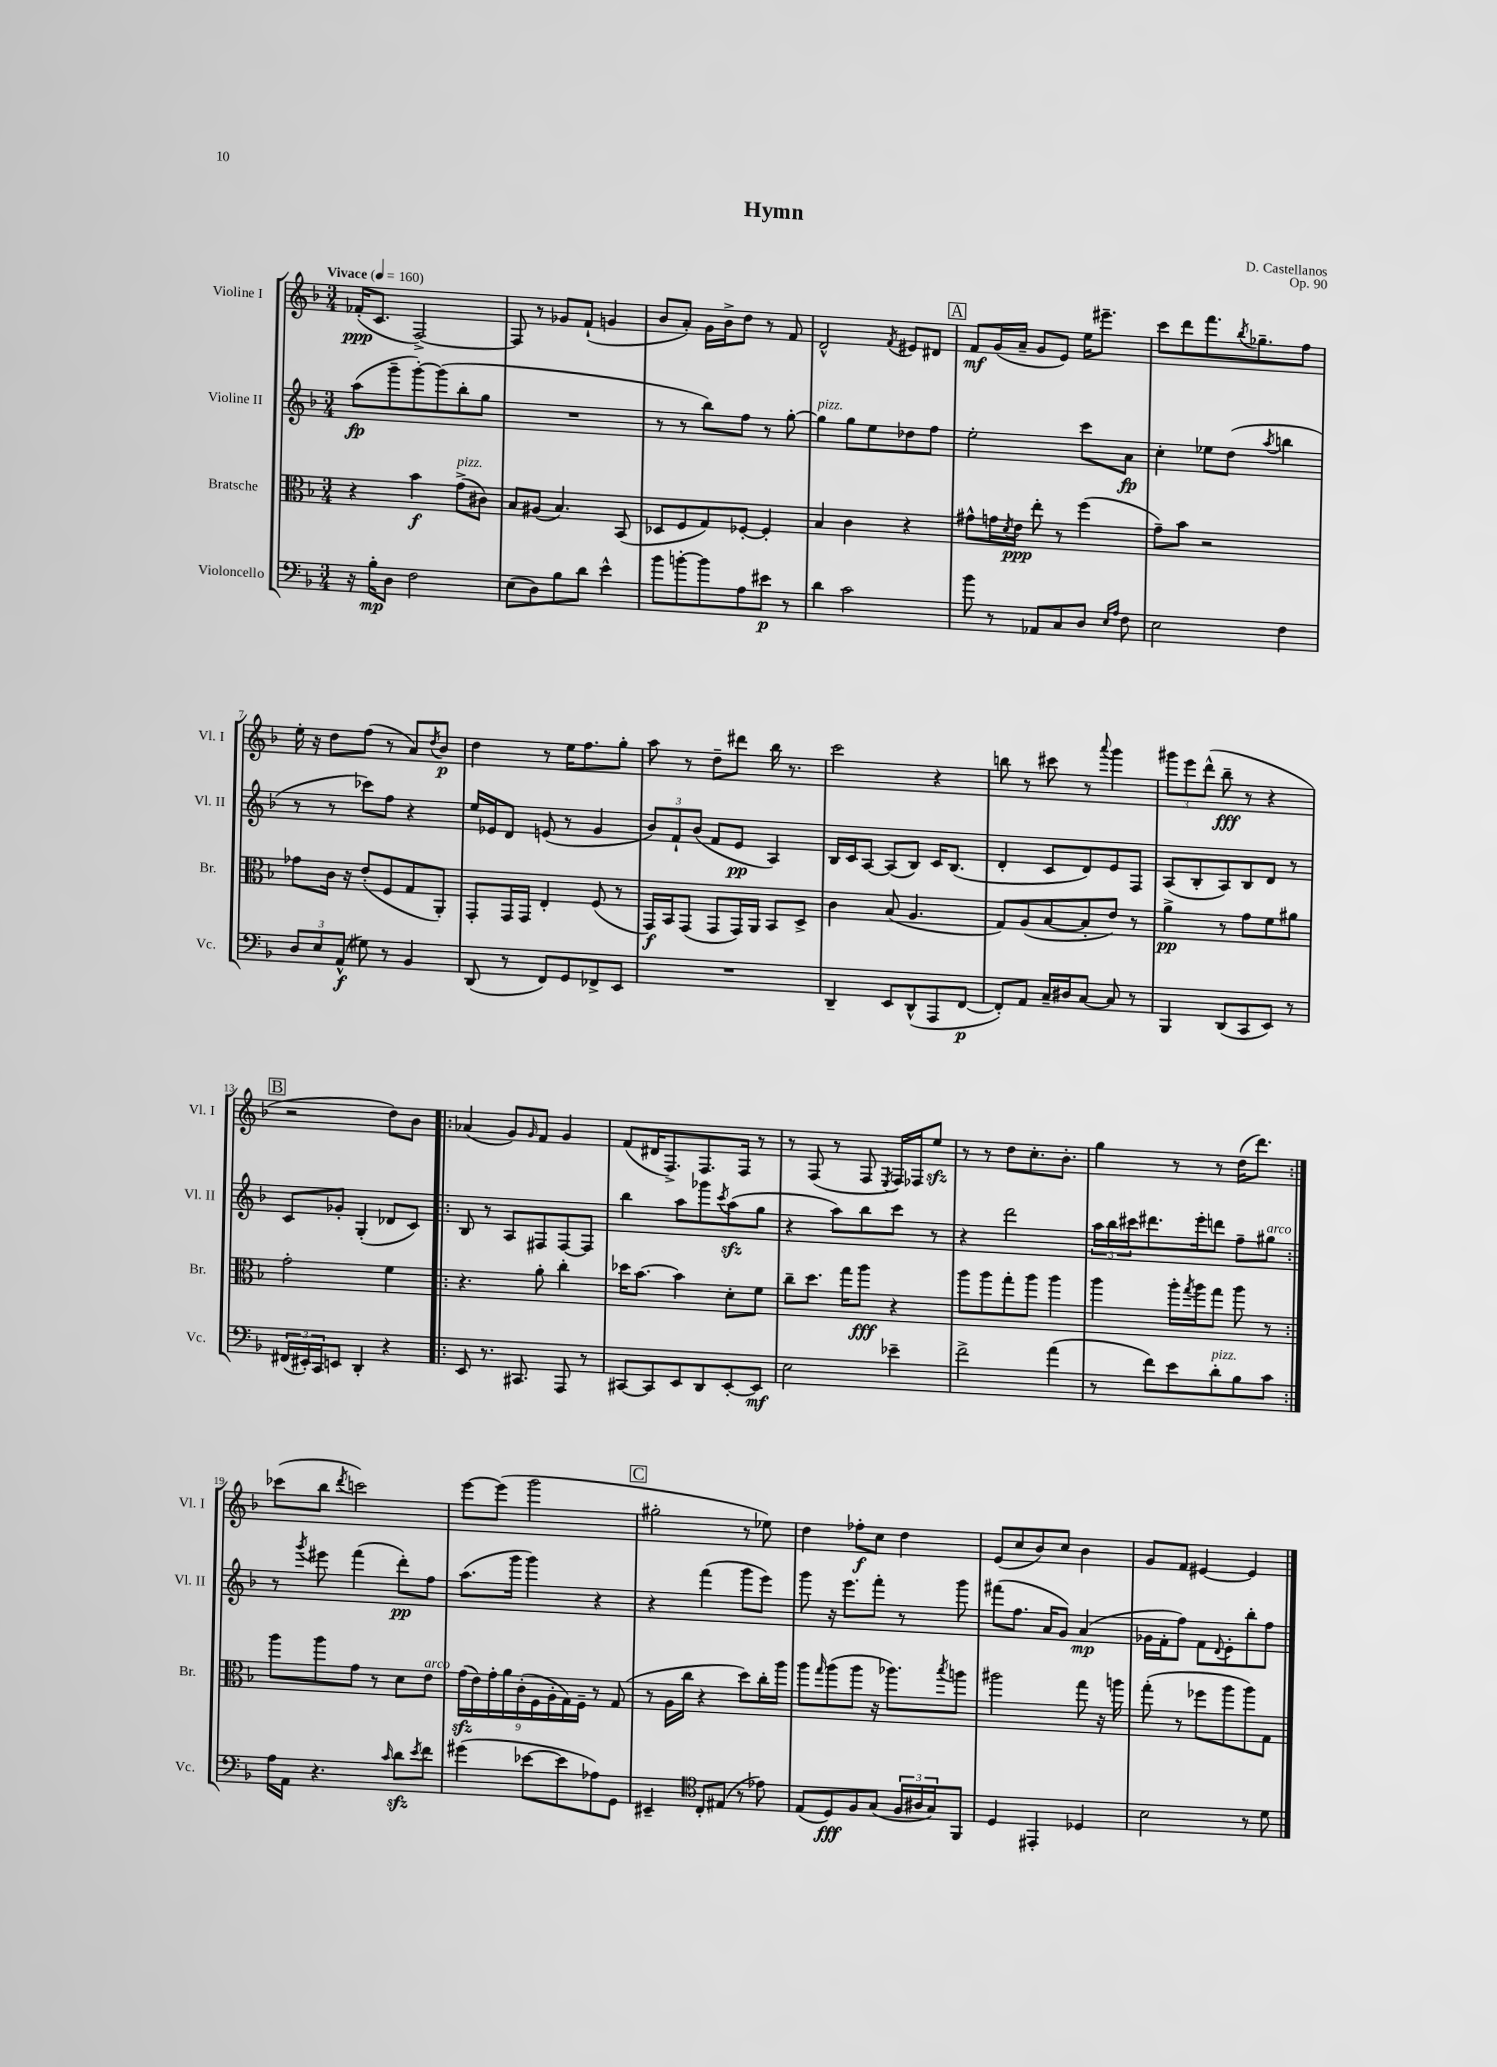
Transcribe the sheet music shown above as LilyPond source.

\header { title = "Hymn" composer = "D. Castellanos" opus = "Op. 90" }
<<
\new StaffGroup <<
\new Staff = "s0" \with { instrumentName = "Violine I" shortInstrumentName = "Vl. I" } {
    \clef treble \key f \major \numericTimeSignature \time 3/4 \tempo "Vivace" 4 = 160
    fes'16-.\ppp( c'8. f2~->) |
    f8 r8 ges'8 f'8-!( g'4 |
    bes'8 a'8-.) g'16 bes'16-> d''8 r8 f'8 |
    d'2-^ \acciaccatura { f'8 } eis'8 dis'8 |
    \mark \markup { \box "A" } f'8\mf g'16( a'16-- g'8 e'8) e''16 eis'''8.-- |
    c'''8 d'''8 f'''8. \acciaccatura { bes''8 } ges''8.-- f''8 |
    e''16-. r16 d''8 f''8( r8 a'8) \acciaccatura { d''8 } bes'8\p |
    d''4 r8 e''16 f''8. g''8-. |
    a''8 r8 d''8-- dis'''8 bes''16 r8. |
    c'''2 r4 |
    b''8 r8 cis'''8 r8 \appoggiatura { a'''8 } g'''4 |
    \tuplet 3/2 { gis'''8 e'''8 d'''8-^( } bes''8--\fff r8 r4 |
    \mark \markup { \box "B" } r2 d''8) bes'8 |
    \repeat volta 2 { aes'4( g'8) \grace { g'16 } f'8 g'4 |
    f'8( dis'16 f8.->) f8. f16 r8 |
    r8 f8( r8 f8 \acciaccatura { e8 } f16) fes16 e''8\sfz |
    r8 r8 d''8 c''8.-. bes'8.-. |
    g''4 r8 r8 d''16( d'''8.) | }
    ces'''8( bes''8 \acciaccatura { d'''8 } c'''2) |
    e'''8~ e'''8( g'''2 |
    \mark \markup { \box "C" } gis''2-. r8 ees''8) |
    d''4 fes''8-.\f c''8 d''4 |
    e'8( c''8 bes'8) c''8 bes'4 |
    g'8 f'8 eis'4~ eis'4 \bar "|." |
}
\new Staff = "s1" \with { instrumentName = "Violine II" shortInstrumentName = "Vl. II" } {
    \clef treble \key f \major \numericTimeSignature \time 3/4
    a''8\fp( g'''8-- g'''8~-.) g'''8( bes''8-. g''8 |
    R2. |
    r8 r8 bes''8) f''8 r8 g''8~-. |
    g''4^\markup { \italic "pizz." } g''8 e''8 des''8 f''8 |
    \mark \markup { \box "A" } e''2-. c'''8 a'8\fp |
    c''4-. ees''8 d''8( \acciaccatura { a''8 } b''4 |
    r8 r8 ces'''8) f''8 r4 |
    e''16 ees'16 d'8 e'8( r8 g'4 |
    \tuplet 3/2 { bes'8) f'8-! bes'8( } f'8 e'8\pp a4) |
    bes16 c'16 a8~ a8( bes8) c'16 bes8.( |
    d'4-. c'8 d'8) e'8 f8 |
    a8( bes8-. a8) bes8 d'8 r8 |
    \mark \markup { \box "B" } c'8 ges'8-. g4-.( des'8 c'8) |
    \repeat volta 2 { bes8 r8 a8 fis8 fis8~ fis8 |
    bes''4 a''8 ges'''8 \acciaccatura { c'''8 } a''8\sfz( g''8 |
    r4 a''8) bes''8 c'''8 r8 |
    r4 d'''2 |
    \tuplet 3/2 { a''16 bes''16 cis'''16 } dis'''8. e'''16-. d'''8 f''8-- gis''8^\markup { \italic "arco" } | }
    r8 \acciaccatura { g'''8 } eis'''8 f'''4( d'''8-.\pp) f''8 |
    a''8.( g'''16 g'''4) r4 |
    \mark \markup { \box "C" } r4 f'''4( g'''8 e'''8) |
    g'''8 r16 e'''8. f'''8-. r8 g'''8 |
    fis'''8( f''8. a'16 g'8) a'4\mp( |
    ges'16 f'16-. f''8) f'8 \appoggiatura { d'8 } e'8-. bes''8-. f''8 \bar "|." |
}
\new Staff = "s2" \with { instrumentName = "Bratsche" shortInstrumentName = "Br." } {
    \clef alto \key f \major \numericTimeSignature \time 3/4
    r4 bes'4\f g'8->^\markup { \italic "pizz." }( cis'8) |
    bes8 ais8( bes4.) bes,8( |
    des8 f8 g8) fes8~-. fes4-. |
    bes4 c'4 r4 |
    \mark \markup { \box "A" } gis'8-^ g'16 \acciaccatura { d'8 } e'16\ppp e''8-. r8 f''4( |
    g'8--) bes'8 r2 |
    ges'8 c'16 r16 e'8-.( f8 g8 a,8-.) |
    g,8-. g,16 g,16 e4-. f8( r8 |
    g,16\f) bes,16 g,8( g,8 g,16) a,16 bes,8 d8-> |
    c'4 bes8( a4. |
    g8) a8( bes8~ bes8-. e'8) r8 |
    a'4->\pp r8 g'8 f'8 ais'8 |
    \mark \markup { \box "B" } g'2-. f'4 |
    \repeat volta 2 { r4. a'8-. c''4-. |
    des''16 bes'8.~ bes'4 d'8-. f'8 |
    c''8-- d''8. g''16 a''8\fff r4 |
    a''8 a''8 g''8-. a''8 a''4 |
    a''4 a''16-. \acciaccatura { g''8 } a''16 g''8 a''8 r8 | }
    a''8 a''8 g'8 r8 d'8 e'8^\markup { \italic "arco" } |
    \tuplet 9/8 { g'16\sfz( e'16) g'16-. a'16 c'16-.( f16 a16-. g16) f16-- } r8 g8( |
    \mark \markup { \box "C" } r8 a16 c''16 r4 d''8) c''16-. a''16 |
    a''8 \grace { g''16 } a''8( a''8 r16 aes''8.) \acciaccatura { bes''8 } a''8 |
    ais''2 g''8 r16 a''16 |
    g''8-.( r8 fes''8 a''8 a''8) g8 \bar "|." |
}
\new Staff = "s3" \with { instrumentName = "Violoncello" shortInstrumentName = "Vc." } {
    \clef bass \key f \major \numericTimeSignature \time 3/4
    r16 bes16-.\mp d8 f2 |
    e8( d8) bes8 d'8 e'4-^ |
    bes'8 b'8~-. b'8 a8 eis'8\p r8 |
    d'4 c'2 |
    \mark \markup { \box "A" } bes'8 r8 aes,8 c8 d8 \grace { e16 a16 } f8 |
    e2 f4 |
    \tuplet 3/2 { d8 e8 a,8-^\f( } gis8) r8 bes,4 |
    d,8( r8 f,8) g,8 fes,8-> e,8 |
    R2. |
    d,4-- e,8 d,8-^( a,,8 f,8~\p |
    f,8-.) a,8 c16-- dis16 c8~ c8 r8 |
    bes,,4 d,8( c,8 e,8) r8 |
    \mark \markup { \box "B" } \tuplet 3/2 { fis,16( eis,16-.) c,16 } e,8 d,4-. r4 |
    \repeat volta 2 { e,8 r8. cis,8. a,,8 r8 |
    cis,8~ cis,8 e,8 d,8 e,8~-. e,8\mf |
    e2 ees'4-- |
    f'2-> a'4( |
    r8 f'8) e'8 d'8-.^\markup { \italic "pizz." } bes8 c'8 | }
    a16 a,16 r4. \grace { c'16 } d'8\sfz \acciaccatura { e'8 } f'8 |
    gis'4( ees'8~ ees'8 aes8) g,8 |
    \mark \markup { \box "C" } eis,4-- \clef tenor c8-. eis8( r8 ees'8) |
    e8( d8\fff) f8 g8( \tuplet 3/2 { f16 ais16 g16) } f,8 |
    d4 eis,4-. des4 |
    bes2 r8 d'8 \bar "|." |
}
>>
>>
